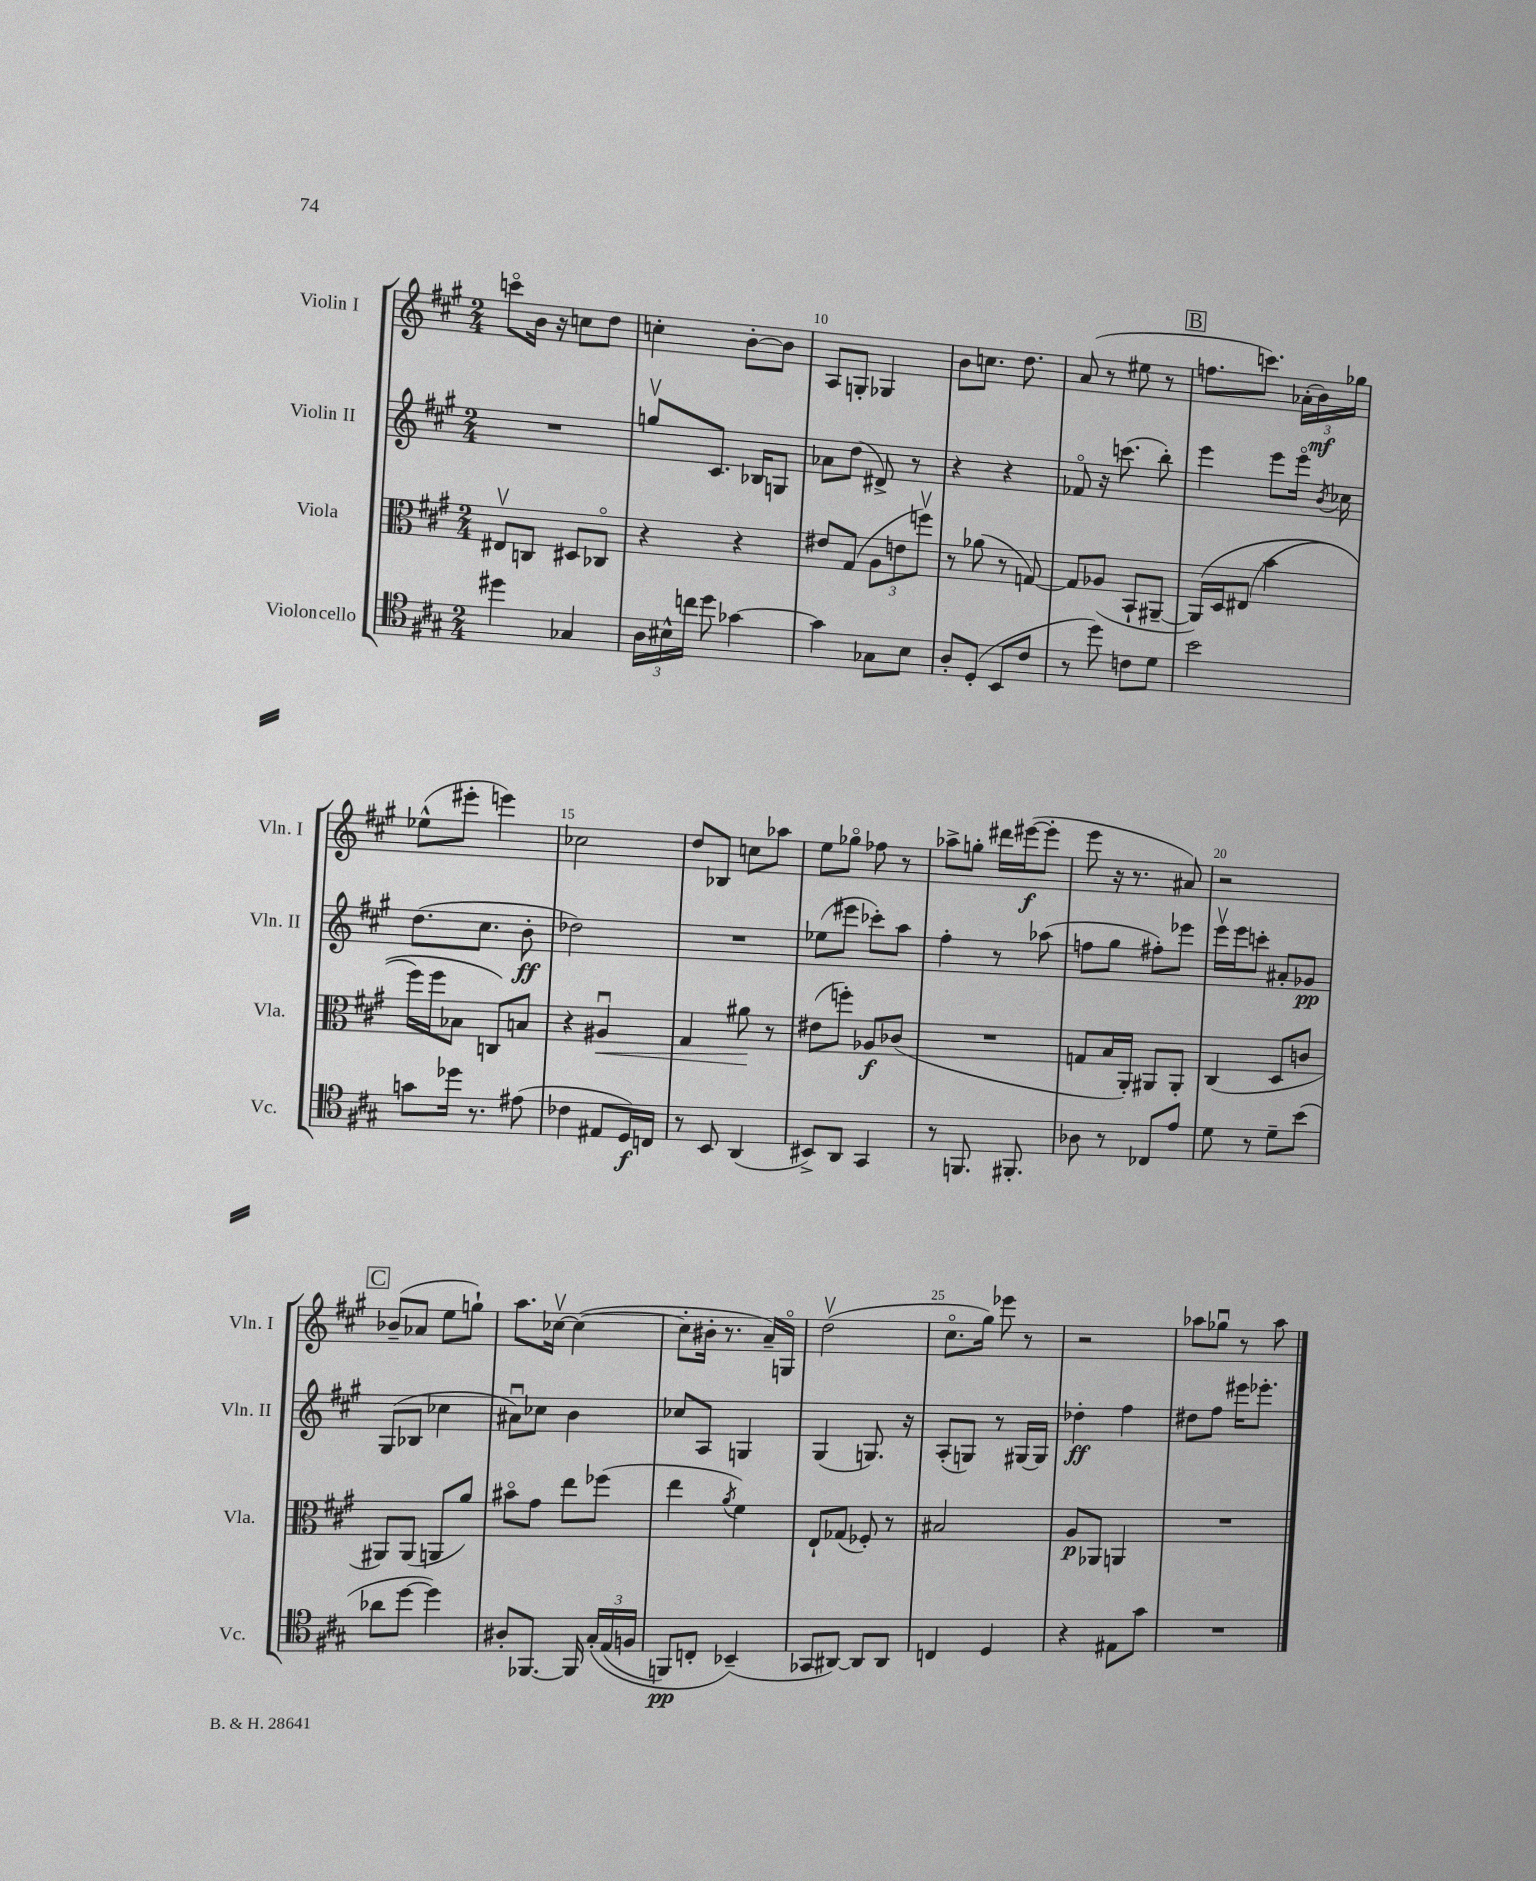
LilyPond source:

<<
\new StaffGroup <<
\new Staff = "s0" \with { instrumentName = "Violin I" shortInstrumentName = "Vln. I" } {
    \clef treble \key a \major \numericTimeSignature \time 2/4
    \autoBeamOff c'''8[\flageolet b'16] r16 c''8[ d''8] |
    c''4-. b'8[~-. b'8] |
    a8[ g8]-. ges4 |
    b'8[ c''8.] d''8. |
    a'8( r8 eis''8 r8 |
    \mark \markup { \box "B" } f''8.[ c'''8.]) \tuplet 3/2 { aes'16[-.( b'16\mf) ges''16] } |
    ees''8[-^( eis'''8]-. e'''4) |
    ces''2 |
    d''8[ bes8] c''8[ aes''8] |
    e''8[ ges''8]\flageolet fes''8 r8 |
    aes''8[-> g''8]-. dis'''16[ eis'''16~\f( eis'''8]-. |
    e'''8 r16 r8. ais'8) |
    r2 |
    \mark \markup { \box "C" } bes'8[--( aes'8] e''8[ g''8]-!) |
    a''8.[ ces''16]~\upbow ces''4~( |
    ces''8[-. bis'16]-. r8. a'16[--) g16]\flageolet |
    d''2\upbow( |
    cis''8.[\flageolet gis''16]) ees'''8 r8 |
    r2 |
    aes''8[ ges''8]\downbow r8 aes''8 \bar "|." |
}
\new Staff = "s1" \with { instrumentName = "Violin II" shortInstrumentName = "Vln. II" } {
    \clef treble \key a \major \numericTimeSignature \time 2/4
    \autoBeamOff R2 |
    g''8[\upbow cis'8.] bes16[ g8] |
    aes'8[ d''8]( dis'8->) r8 |
    r4 r4 |
    fes'8\flageolet r16 c'''8.( b''8-.) |
    \mark \markup { \box "B" } e'''4 e'''8[ e'''16]\flageolet \acciaccatura { b'8 } ces''16 |
    d''8.[( cis''8.] b'8-.\ff |
    des''2) |
    R2 |
    ees''8[( eis'''8] ces'''8[-.) a''8] |
    fis''4-. r8 aes''8( |
    f''8[ gis''8] fis''8[-.) ees'''8] |
    e'''16[\upbow e'''16 c'''8]-. ais'8[-. ges'8]\pp |
    \mark \markup { \box "C" } gis8[( bes8] ces''4 |
    ais'8[\downbow) ces''8] b'4 |
    ces''8[ a8] g4 |
    gis4( g8.) r16 |
    a8[-.( g8]) r8 gis16[~ gis16] |
    des''4-.\ff fis''4 |
    dis''8[ fis''8] eis'''16[ ees'''8.]-. \bar "|." |
}
\new Staff = "s2" \with { instrumentName = "Viola" shortInstrumentName = "Vla." } {
    \clef alto \key a \major \numericTimeSignature \time 2/4
    \autoBeamOff eis8[\upbow c8] dis8[ ces8]\flageolet |
    r4 r4 |
    eis'8[ gis8]( \tuplet 3/2 { a8[ e'8 f''8]\upbow) } |
    r8 aes'8( r8 g8~) |
    g8[ aes8]( b,8[-! ais,8]~-- |
    \mark \markup { \box "B" } ais,16[)\( d16 eis8]( b'4 |
    fis''16[) fis''16 bes8] c8[\) b8] |
    r4 ais4\downbow\< |
    gis4 ais'8\! r8 |
    eis'8[( f''8]-.) aes8[\f ces'8]( |
    R2 |
    g8[ b16 a,16]-.) ais,8[ ais,8]-. |
    cis4( d8[ c'8] |
    \mark \markup { \box "C" } ais,8[) ais,8]( a,8[ a'8]) |
    bis'8[\flageolet gis'8] e''8[ fes''8]( |
    e''4 \acciaccatura { a'8 } fis'4) |
    e8[-! ges8]( fes8-.) r8 |
    bis2 |
    a8[\p aes,8] a,4 |
    R2 \bar "|." |
}
\new Staff = "s3" \with { instrumentName = "Violoncello" shortInstrumentName = "Vc." } {
    \clef tenor \key a \major \numericTimeSignature \time 2/4
    \autoBeamOff dis''4 ges4 |
    \tuplet 3/2 { a16[ bis16-^ c''16] } d''8 ges'4~ |
    ges'4 ges8[ b8] |
    a8[-. d8]-.( b,8[ cis'8] |
    r8 d''8) c'8[ d'8] |
    \mark \markup { \box "B" } b'2 |
    g'8[ des''16] r8. eis'8( |
    ces'4 eis8[ d16\f) c16] |
    r8 b,8 a,4( |
    bis,8[->) a,8] gis,4 |
    r8 f,8. fis,8.-. |
    aes8 r8 ces8[ e'8] |
    d'8 r8 d'8[-- b'8]( |
    \mark \markup { \box "C" } aes'8[ d''8]~ d''4) |
    ais8[-. fes,8.]~ fes,16 \tuplet 3/2 { gis16[-.\( e16( f16] } |
    f,8[\pp) c8]-. bes,4--(\) |
    ges,8[ ais,8]~) ais,8[ ais,8] |
    c4 d4 |
    r4 eis8[ gis'8] |
    R2 \bar "|." |
}
>>
>>
\layout { \context { \Score currentBarNumber = #8 \override BarNumber.break-visibility = ##(#f #t #t) barNumberVisibility = #(every-nth-bar-number-visible 5) } }
